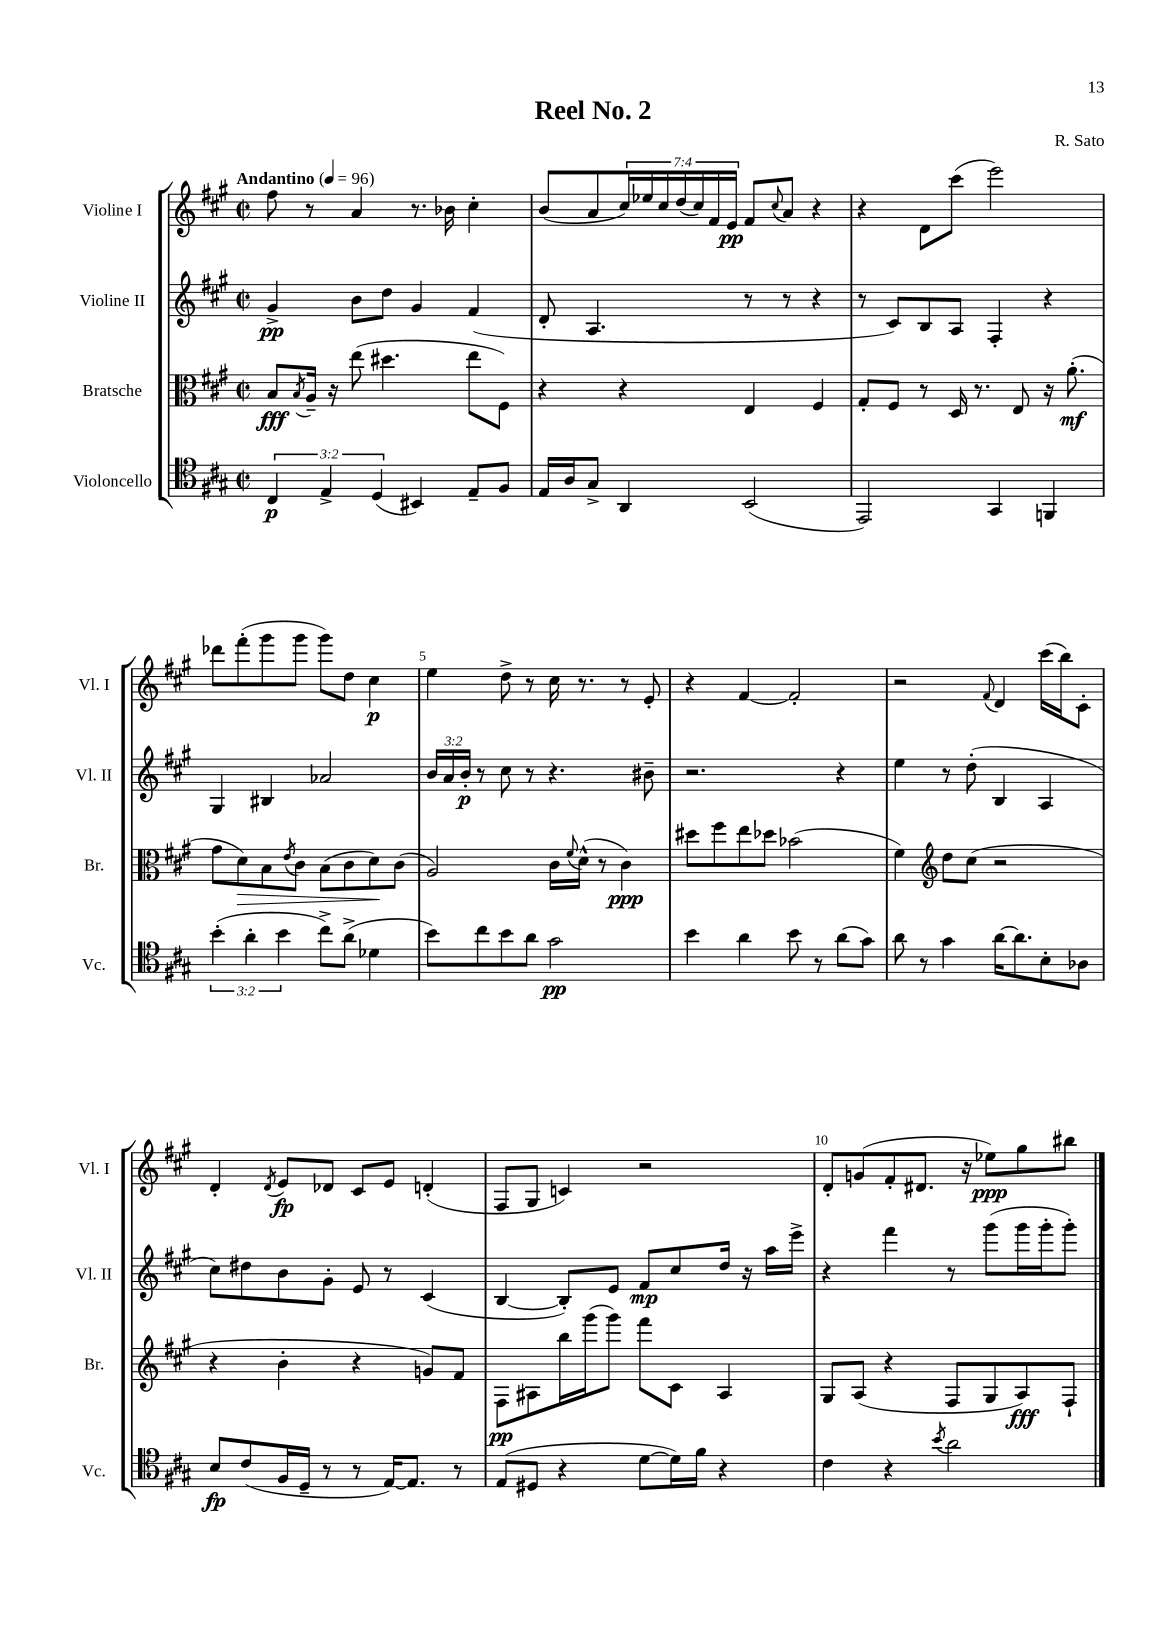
\header { title = "Reel No. 2" composer = "R. Sato" }
<<
\new StaffGroup <<
\new Staff = "s0" \with { instrumentName = "Violine I" shortInstrumentName = "Vl. I" } {
    \clef treble \key a \major \defaultTimeSignature \time 2/2 \override Staff.TupletNumber.text = #tuplet-number::calc-fraction-text \tempo "Andantino" 4 = 96
    fis''8 r8 a'4 r8. bes'16 cis''4-. |
    b'8( a'8 \tuplet 7/4 { cis''16) ees''16 cis''16 d''16( cis''16) fis'16 e'16\pp } fis'8 \appoggiatura { cis''8 } a'8 r4 |
    r4 d'8 cis'''8( e'''2) |
    des'''8 fis'''8-.( gis'''8 gis'''8 gis'''8) d''8 cis''4\p |
    e''4 d''8-> r8 cis''16 r8. r8 e'8-. |
    r4 fis'4~ fis'2-. |
    r2 \appoggiatura { fis'8 } d'4 cis'''16( b''16) cis'8-. |
    d'4-. \acciaccatura { d'8 } e'8\fp des'8 cis'8 e'8 d'4-.( |
    fis8 gis8 c'4) r2 |
    d'8-. g'8( fis'8-. dis'8. r16 ees''8\ppp) gis''8 bis''8 \bar "|." |
}
\new Staff = "s1" \with { instrumentName = "Violine II" shortInstrumentName = "Vl. II" } {
    \clef treble \key a \major \defaultTimeSignature \time 2/2 \override Staff.TupletNumber.text = #tuplet-number::calc-fraction-text
    gis'4->\pp b'8 d''8 gis'4 fis'4( |
    d'8-. a4. r8 r8 r4 |
    r8 cis'8) b8 a8 fis4-. r4 |
    gis4 bis4 aes'2 |
    \tuplet 3/2 { b'16 a'16 b'16-.\p } r8 cis''8 r8 r4. bis'8-- |
    r2. r4 |
    e''4 r8 d''8-.( b4 a4 |
    cis''8) dis''8 b'8 gis'8-. e'8 r8 cis'4( |
    b4~ b8-.) e'8 fis'8\mp cis''8 d''16 r16 a''16 e'''16-> |
    r4 fis'''4 r8 gis'''8( gis'''16 gis'''16-. gis'''8-.) \bar "|." |
}
\new Staff = "s2" \with { instrumentName = "Bratsche" shortInstrumentName = "Br." } {
    \clef alto \key a \major \defaultTimeSignature \time 2/2
    b8\fff \acciaccatura { b8 } a16-- r16 e''8( dis''4. e''8 fis8) |
    r4 r4 e4 fis4 |
    gis8-. fis8 r8 d16 r8. e8 r16 a'8.-.\mf( |
    gis'8 d'8\>) b8 \acciaccatura { e'8 } cis'8 b8( cis'8 d'8\!) cis'8( |
    a2) cis'16 \appoggiatura { fis'8 } d'16-^( r8 cis'4\ppp) |
    dis''8 fis''8 e''8 des''8 bes'2( |
    fis'4) \clef treble d''8 cis''8( r2 |
    r4 b'4-. r4 g'8) fis'8 |
    fis8\pp ais8 b''16 gis'''16( gis'''8) fis'''8 cis'8 ais4 |
    gis8 a8( r4 fis8 gis8 a8\fff) fis8-! \bar "|." |
}
\new Staff = "s3" \with { instrumentName = "Violoncello" shortInstrumentName = "Vc." } {
    \clef tenor \key a \major \defaultTimeSignature \time 2/2 \override Staff.TupletNumber.text = #tuplet-number::calc-fraction-text
    \tuplet 3/2 { cis4\p e4-> d4( } bis,4) e8-- fis8 |
    e16 a16 gis8-> a,4 b,2( |
    e,2) gis,4 f,4 |
    \tuplet 3/2 { b'4-.( a'4-. b'4 } cis''8->) a'8->( des'4 |
    b'8) cis''8 b'8 a'8 gis'2\pp |
    b'4 a'4 b'8 r8 a'8( gis'8) |
    a'8 r8 gis'4 a'16~ a'8. b8-. aes8 |
    b8\fp cis'8( fis16 d16-- r8 r8 e16~) e8. r8 |
    e8( dis8 r4 d'8~ d'16) fis'16 r4 |
    cis'4 r4 \acciaccatura { b'8 } a'2 \bar "|." |
}
>>
>>
\layout { \context { \Score \override BarNumber.break-visibility = ##(#f #t #t) barNumberVisibility = #(every-nth-bar-number-visible 5) } }
